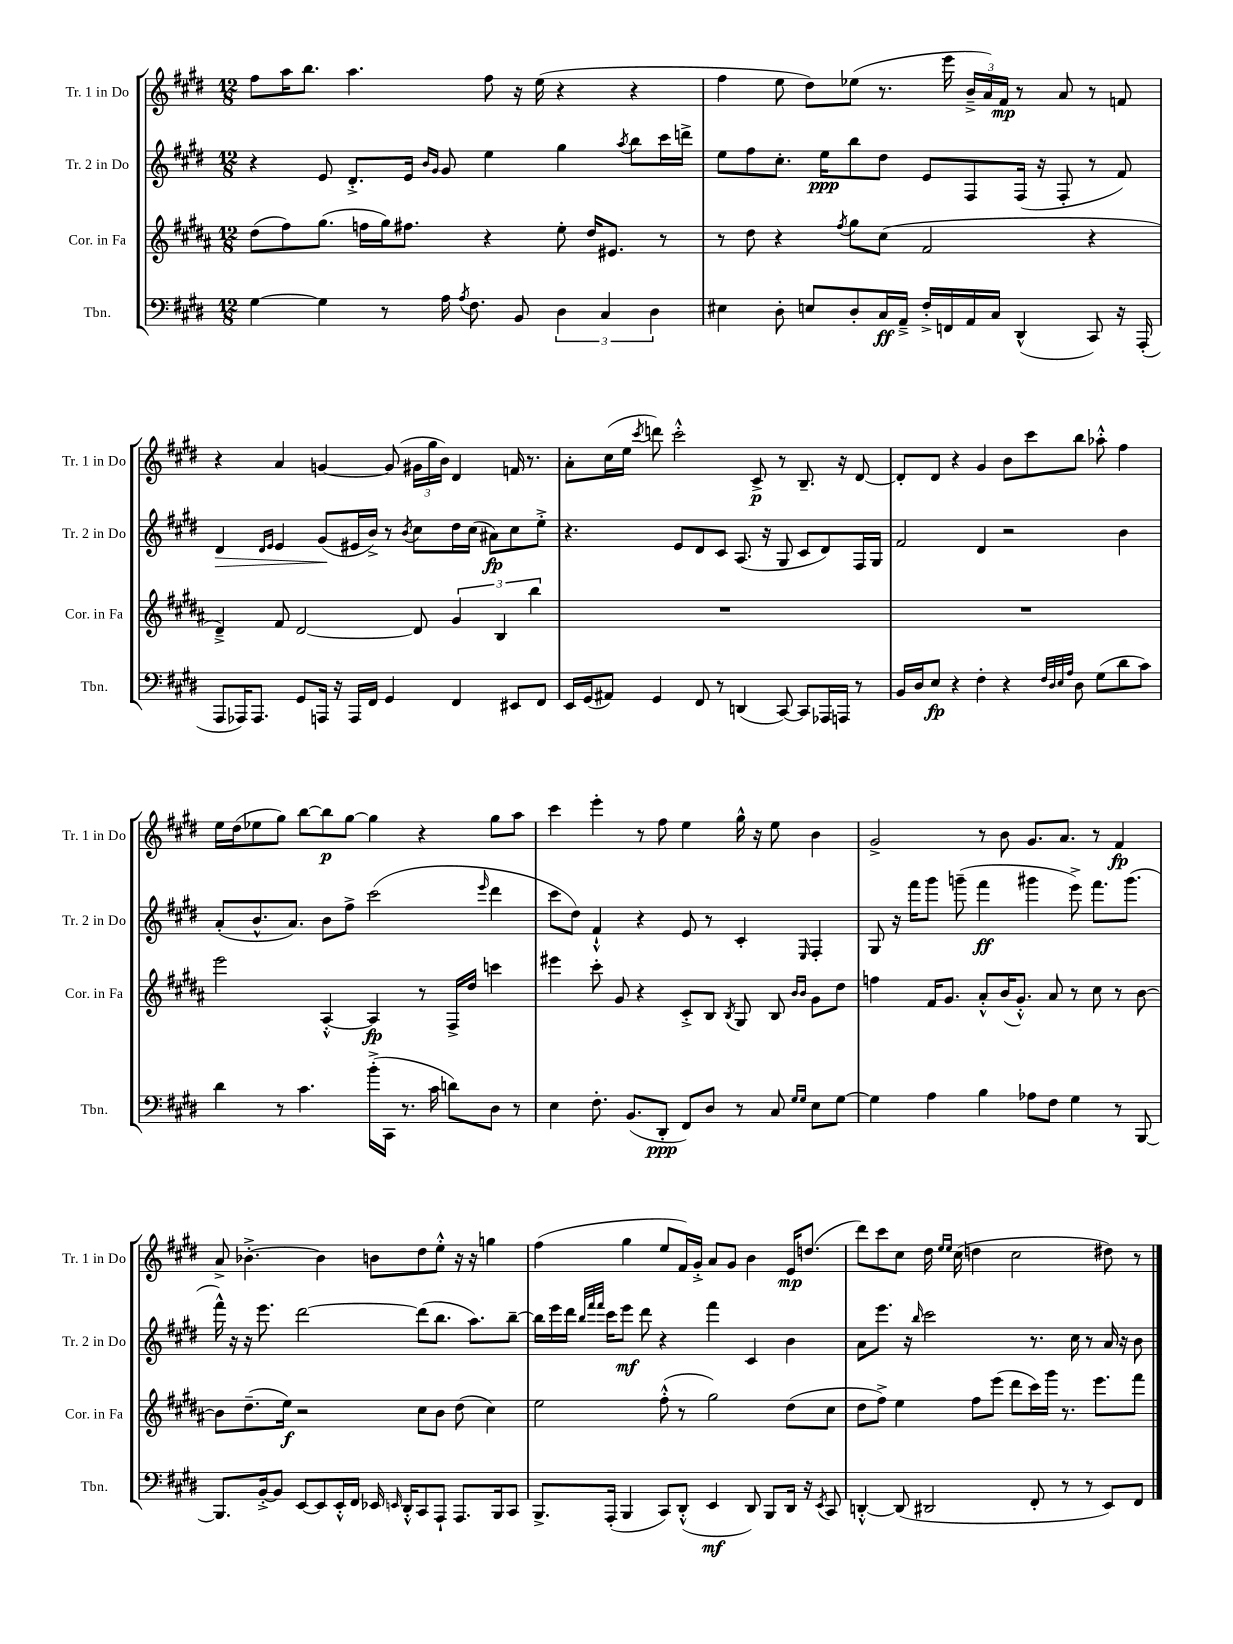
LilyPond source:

<<
\new StaffGroup <<
\new Staff = "s0" \with { instrumentName = "Tr. 1 in Do" shortInstrumentName = "Tr. 1 in Do" } {
    \clef treble \key e \major \numericTimeSignature \time 12/8
    \autoBeamOff fis''8[ a''16 b''8.] a''4. fis''8 r16 e''16( r4 r4 |
    fis''4 e''8 dis''8[) ees''8]( r8. e'''16 \tuplet 3/2 { b'16[---> a'16) fis'16]\mp } r8 a'8 r8 f'8 |
    r4 a'4 g'4~ g'8( \tuplet 3/2 { gis'16[ gis''16 b'16]) } dis'4 f'16 r8. |
    a'8[-. cis''16( e''16] \acciaccatura { cis'''8 } d'''8) cis'''2-.-^ cis'8->\p r8 b8.-- r16 dis'8~ |
    dis'8[-. dis'8] r4 gis'4 b'8[ cis'''8 b''8] aes''8-.-^ fis''4 |
    e''16[ dis''16( ees''8 gis''8]) b''8[~ b''8\p gis''8]~ gis''4 r4 gis''8[ a''8] |
    cis'''4 e'''4-. r8 fis''8 e''4 gis''16-^ r16 e''8 b'4 |
    gis'2-> r8 b'8 gis'8.[ a'8.] r8 fis'4\fp |
    a'8-> bes'4.~-.-> bes'4 b'8[ dis''8 e''8]-.-^ r16 r16 g''4 |
    fis''4( gis''4 e''8[ fis'16) gis'16]-.-> a'8[ gis'8] b'4 e'16[\mp d''8.]( |
    dis'''8[) cis'''8 cis''8] dis''16 \grace { e''16[ e''16] } cis''16( d''4 cis''2 dis''8) r8 \bar "|." |
}
\new Staff = "s1" \with { instrumentName = "Tr. 2 in Do" shortInstrumentName = "Tr. 2 in Do" } {
    \clef treble \key e \major \numericTimeSignature \time 12/8
    \autoBeamOff r4 e'8 dis'8.[-.-> e'16] \grace { b'16[ gis'16] } gis'8 e''4 gis''4 \acciaccatura { a''8 } b''8[ cis'''16 d'''16]-> |
    e''8[ fis''8 cis''8.]-. e''16[\ppp b''8 dis''8] e'8[ fis8 fis16]( r16 fis8-. r8 fis'8) |
    dis'4\> \grace { dis'16[ e'16] } e'4 gis'8[\!( eis'16 b'16]->) r8 \acciaccatura { b'8 } cis''8[ dis''16 cis''16]( ais'8[\fp) cis''8 e''8]-.-> |
    r4. e'8[ dis'8 cis'8] a8.( r16 gis8 cis'8[ dis'8) fis16 gis16] |
    fis'2 dis'4 r2 b'4 |
    a'8[-.( b'8.-^ a'8.]) b'8[ fis''8]-> cis'''2( \grace { e'''16 } dis'''4 |
    cis'''8[ dis''8]) fis'4-!-^ r4 e'8 r8 cis'4-. \grace { e16 } fis4-. |
    gis8 r16 fis'''16[ gis'''8] g'''8--( fis'''4\ff gis'''4 e'''8->) fis'''8.[ gis'''8.]( |
    fis'''16-^) r16 r16 e'''8. dis'''2~ dis'''8[( b''8.] a''8.[) b''8]~-- |
    b''16[ e'''16 dis'''16] \grace { b''32[ fis'''32 fis'''32] } cis'''16[ e'''8]\mf dis'''8 r4 fis'''4 cis'4 b'4 |
    a'8[ e'''8.] r16 \grace { b''16 } cis'''2 r8. cis''16 r8 a'16 r16 b'8 \bar "|." |
}
\new Staff = "s2" \with { instrumentName = "Cor. in Fa" shortInstrumentName = "Cor. in Fa" } {
    \clef treble \key b \major \numericTimeSignature \time 12/8
    \autoBeamOff dis''8[( fis''8) gis''8.]( f''16[ gis''16) fis''8.] r4 e''8-. dis''16[ eis'8.] r8 |
    r8 dis''8 r4 \acciaccatura { fis''8 } gis''8[ cis''8]( fis'2 r4 |
    dis'4--->) fis'8 dis'2~ dis'8 \tuplet 3/2 { gis'4 b4 b''4 } |
    R1. |
    R1. |
    e'''2 ais4~-.-^ ais4\fp r8 fis16[-> dis''16] c'''4 |
    eis'''4 cis'''8-. gis'8 r4 cis'8[-.-> b8] \acciaccatura { b8 } gis8 b8 \grace { b'16[ b'16] } gis'8[ dis''8] |
    f''4 fis'16[ gis'8.] ais'8[-.-^ b'16( gis'8.]-.-^) ais'8 r8 cis''8 r8 b'8~ |
    b'8[ dis''8.--( e''16]\f) r2 cis''8[ b'8] dis''8( cis''4) |
    e''2 fis''8-.-^( r8 gis''2) dis''8[( cis''8] |
    dis''8[ fis''8]->) e''4 fis''8[ e'''8]( dis'''8[ cis'''16) gis'''16] r8. e'''8.[ fis'''8] \bar "|." |
}
\new Staff = "s3" \with { instrumentName = "Tbn." shortInstrumentName = "Tbn." } {
    \clef bass \key e \major \numericTimeSignature \time 12/8
    \autoBeamOff gis4~ gis4 r8 a16 \acciaccatura { a8 } fis8. b,8 \tuplet 3/2 { dis4 cis4 dis4 } |
    eis4 dis8-. e8[ dis8-. cis16\ff a,16]---> fis16[-.-> f,16 a,16 cis16] dis,4-^( cis,8) r16 a,,16-.( |
    a,,8[ aes,,16) aes,,8.] gis,8[ a,,16] r16 a,,16[ fis,16] gis,4 fis,4 eis,8[ fis,8] |
    e,16[ gis,16( ais,8]) gis,4 fis,8 r8 d,4( cis,8~) cis,8[ aes,,16 a,,16] r8 |
    b,16[ dis16 e8]\fp r4 fis4-. r4 \grace { fis32[ dis32 e32 a32] } dis8 gis8[( dis'8 cis'8]) |
    dis'4 r8 cis'4. b'16[-.->( cis,16] r8. cis'16 d'8[) dis8] r8 |
    e4 fis8.-. b,8.[( dis,8]-.\ppp fis,8[) dis8] r8 cis8 \grace { gis16[ gis16] } e8[ gis8]~ |
    gis4 a4 b4 aes8[ fis8] gis4 r8 b,,8~ |
    b,,8.[ b,16~-.-> b,8] e,8[~ e,8 e,16-.-^ fis,16] ees,16 \grace { e,16 } dis,16[-.-^ cis,8 a,,8]-! a,,8.[ b,,16 cis,8] |
    b,,8.[-> a,,16]-.( b,,4 cis,8[) dis,8]-.-^( e,4\mf dis,8) b,,8[ dis,16] r16 \acciaccatura { e,8 } cis,8 |
    d,4~-.-^ d,8( dis,2 fis,8-. r8 r8 e,8[) fis,8] \bar "|." |
}
>>
>>
\layout { \context { \Score \remove "Bar_number_engraver" } }
